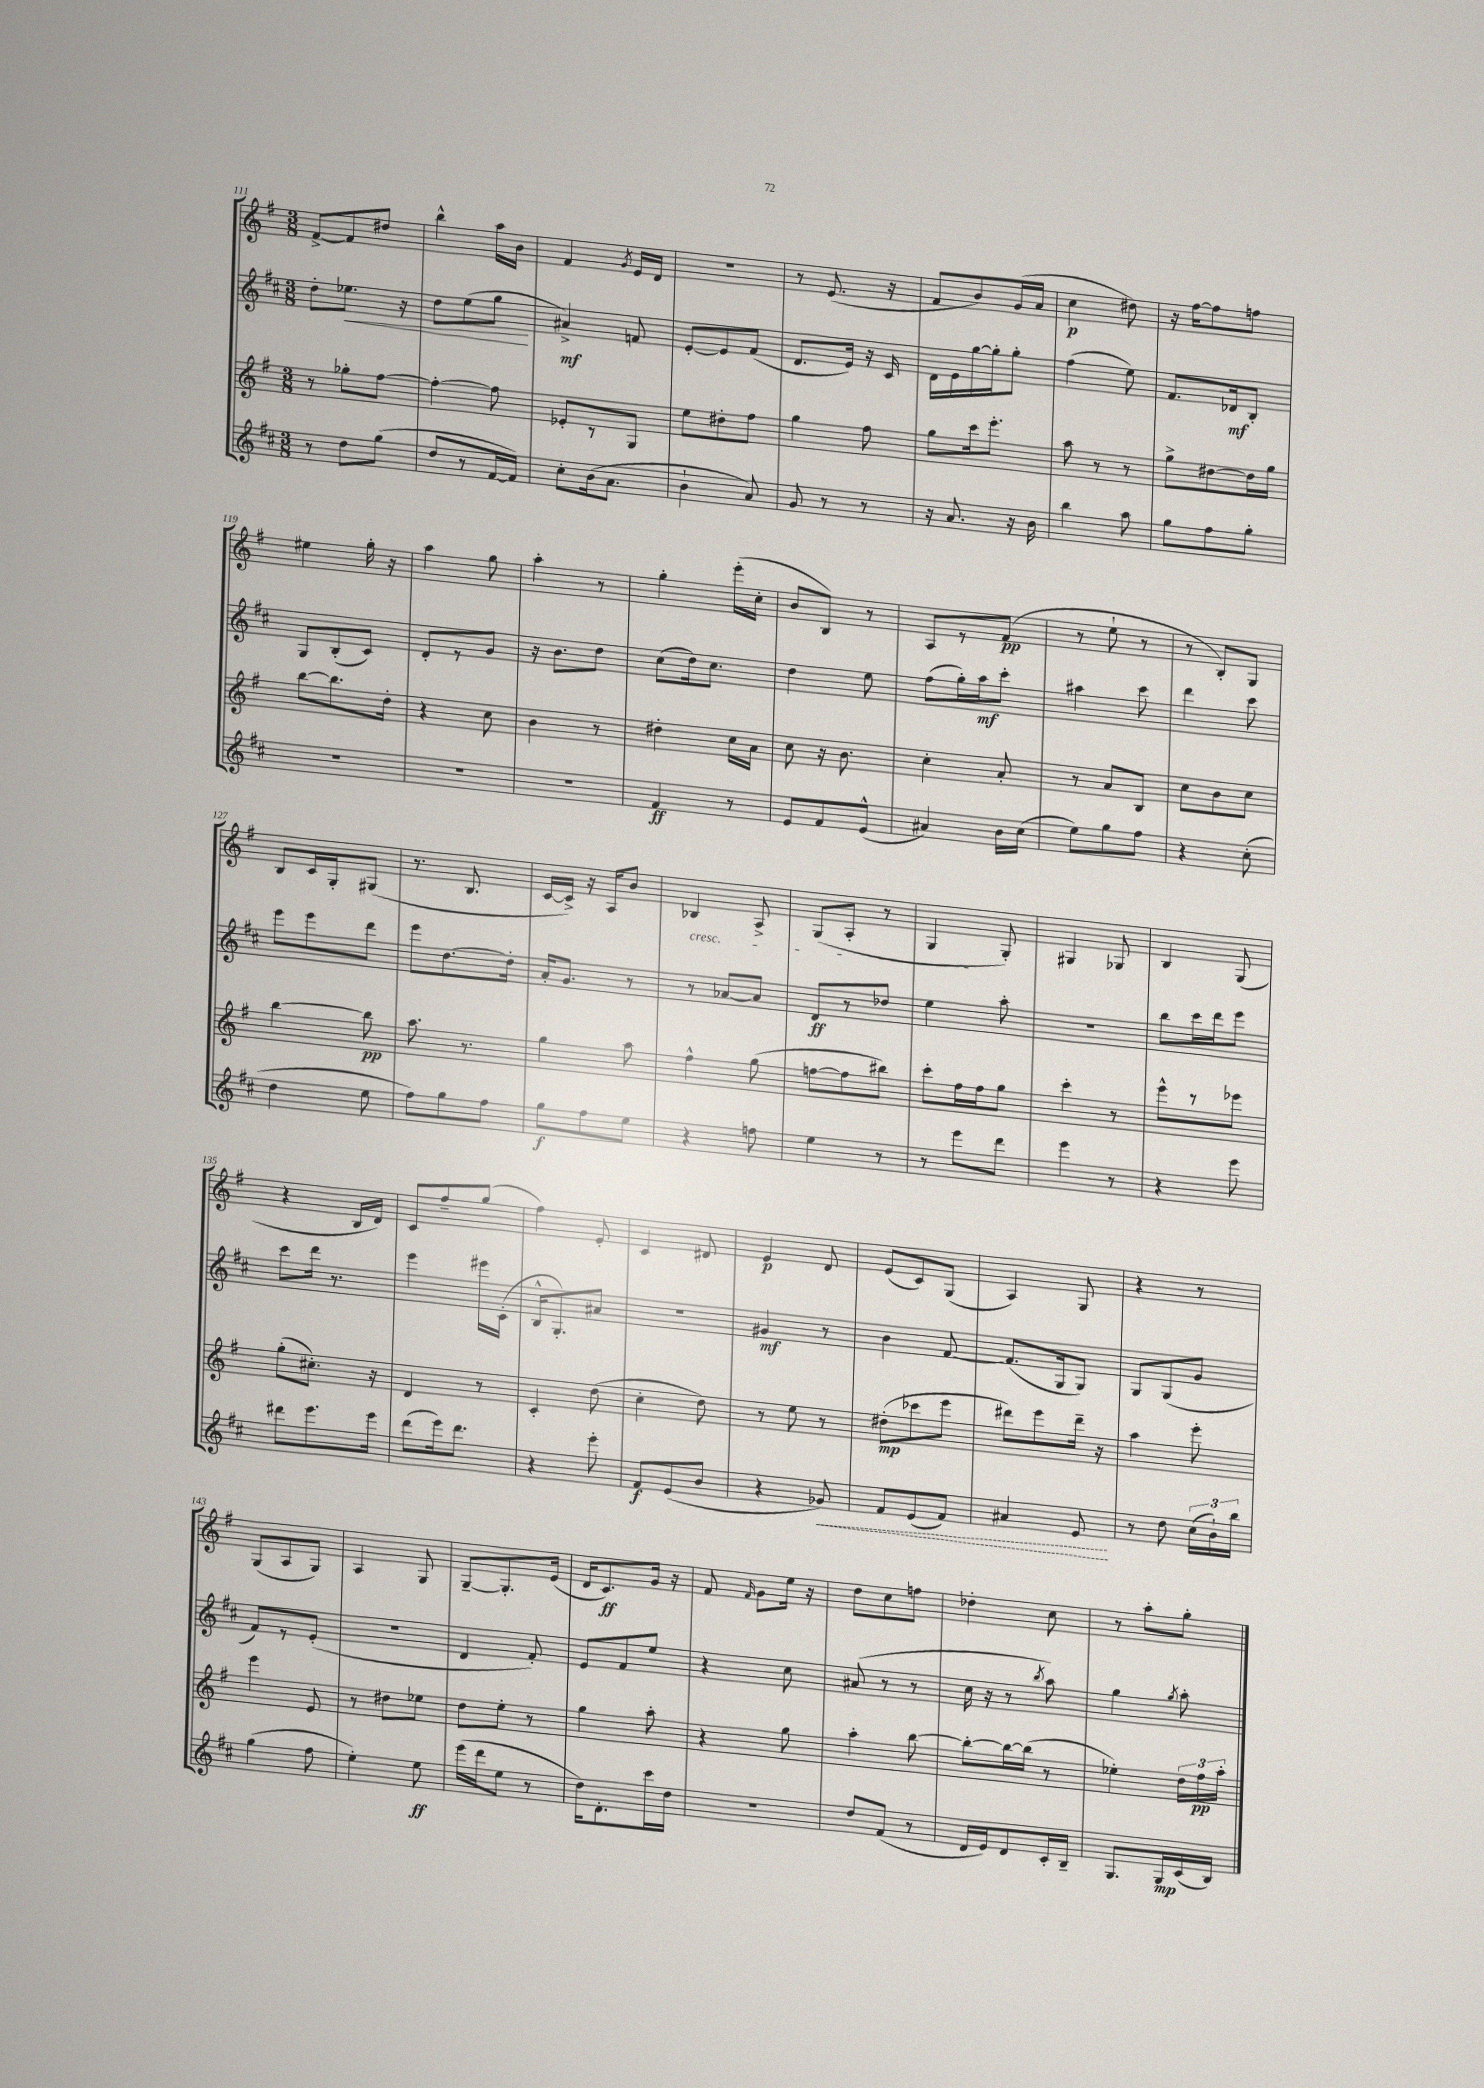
<<
\new StaffGroup <<
\new Staff = "s0" {
    \clef treble \key g \major \numericTimeSignature \time 3/8
    \autoBeamOff fis'8[~-> fis'8 dis''8] |
    b''4-^ a''16[ b'16] |
    fis'4 \acciaccatura { g'8 } e'16[ d'16] |
    R4. |
    r8 e'8.( r16 |
    fis'8[ b'8) g'16( a'16] |
    c''4\p dis''8) |
    r16 fis''16[~ fis''8 f''8] |
    eis''4 g''16-. r16 |
    a''4 g''8 |
    a''4-. r8 |
    g''4-. e'''16[-.( c''16]-. |
    b'8[ b8]) r8 |
    a8[ r8 fis'8]\pp( |
    r8 e''8-! r8 |
    r8 b8[-.) g8] |
    b8[ c'16 g16-. gis8]( |
    r8. b8. |
    c'16[~ c'16]->) r16 a16[ b'8] |
    bes4\cresc a8-> |
    g8[( a8]-. r8 |
    g4\! g8-.) |
    gis4 ges8 |
    b4 g8( |
    r4 b16[ d'16]) |
    c'8[ fis''8-- g''8]( |
    fis''4) e'8-. |
    c'4 dis'8 |
    e'4\p d'8 |
    e'8[( c'8) g8]( |
    a4) g8 |
    r4 r8 |
    g8[( a8 g8]) |
    a4 g8 |
    g8[~-- g8.-. e'16]( |
    d'16[ c'8.\ff) g'16] r16 |
    fis'8 \grace { fis'16 } g'8[ e''16] r16 |
    d''8[ c''8 f''8] |
    des''4-. c''8 |
    r8 a''8[-. g''8]-. \bar "|." |
}
\new Staff = "s1" {
    \clef treble \key d \major \numericTimeSignature \time 3/8
    \autoBeamOff d''8[-. ees''8.]\< r16 |
    d''8[ e''8( g''8]\! |
    ais'4->\mf) f'8 |
    e'8[~-. e'8 fis'8]( |
    d'8.[ e'16]) r16 cis'16 |
    d'16[ e'16 g''16~ g''16-. g''8]-. |
    fis''4( e''8) |
    fis'8.[ des'16\mf b8]-. |
    g8[ b8-.( cis'8]) |
    d'8[-. r8 g'8] |
    r16 b'8.[ d''8] |
    cis''8[( d''16) cis''8.] |
    d''4 e''8 |
    fis''8[( g''16-.) a''16\mf cis'''8]-. |
    ais''4 cis'''8 |
    d'''4 cis'''8 |
    e'''8[ e'''8 d'''8] |
    e'''8[ d''8.~ d''16]-. |
    a'16[-. g'8.] r8 |
    r8 aes'8[~ aes'8] |
    d'8[\ff r8 des''8] |
    e''4 a''8-. |
    R4. |
    b''8[ cis'''16 d'''16 e'''8] |
    cis'''8[ d'''16] r8. |
    e'''4 eis'''16[ cis'16]-.( |
    b16[-^ g8.-.) ais'8] |
    R4. |
    gis'4\mf r8 |
    b'4 fis'8~ |
    fis'8.[( g16 g8]) |
    g8[ g8( g'8] |
    fis'8[) r8 e'8]-.( |
    r4. |
    d'4 fis'8-.) |
    e'8[ fis'8 e''8] |
    r4 cis''8 |
    ais'8( r8 r8 |
    cis''16 r16 r8 \acciaccatura { b''8 } a''8) |
    g''4 \acciaccatura { g''8 } a''8-. \bar "|." |
}
\new Staff = "s2" {
    \clef treble \key g \major \numericTimeSignature \time 3/8
    \autoBeamOff r8 ges''8[-. fis''8]~ |
    fis''4~-. fis''8 |
    ees'8[-. r8 g8] |
    e''8[ dis''8-. fis''8] |
    g''4 fis''8 |
    g''8[ c'''16 e'''8.]-. |
    a''8 r8 r8 |
    g''8[-> dis''8~ dis''16 g''16] |
    b''8[~ b''8. d''16]-. |
    r4 c''8 |
    b'4 r8 |
    dis''4-. c''16[ a'16] |
    c''8 r16 b'8. |
    c''4-. a'8-. |
    r8 a'8[ b8] |
    c''8[ b'8 c''8] |
    b''4~ b''8\pp |
    a''8. r8. |
    g''4 a''8 |
    fis''4-^ g''8( |
    f''8[~ f''8 bis''8]) |
    c'''8[-. fis''16 fis''16 g''8] |
    c'''4-. r8 |
    e'''8[-^ r8 ees'''8] |
    g''8[-.( cis''8.]-.) r16 |
    d'4 r8 |
    c'4-. d''8( |
    c''4-. d''8) |
    r8 e''8 r8 |
    dis''8[-.\mp( ces'''8 e'''8] |
    dis'''8[) e'''8 dis'''16]-- r16 |
    a''4 e'''8-. |
    e'''4 e'8 |
    r8 dis''8[ ees''8] |
    d''8[ e''8]-. r8 |
    g''4 a''8-. |
    r4 g''8 |
    a''4-. b''8~ |
    b''8[~-. b''16~ b''16]( r8 |
    ees''4-.) \tuplet 3/2 { d''16[ fis''16\pp a''16]-. } \bar "|." |
}
\new Staff = "s3" {
    \clef treble \key d \major \numericTimeSignature \time 3/8
    \autoBeamOff r8 d''8[ g''8]( |
    d''8[ r8 fis'16~ fis'16]) |
    cis''8[-. b'16( a'8.] |
    b'4-! a'8) |
    g'8 r8 r8 |
    r16 a'8. r16 b'16 |
    b''4 a''8 |
    g''8[ fis''8 g''8]-. |
    R4. |
    R4. |
    R4. |
    fis'4\ff r8 |
    e'8[ fis'8 e'8]-^( |
    ais'4) b'16[ cis''16]( |
    e''8[) g''8 fis''8] |
    r4 cis''8-.( |
    d''4 e''8 |
    fis''8[) g''8 fis''8] |
    g''8[\f fis''8 e''8] |
    r4 f''8 |
    e''4 r8 |
    r8 e'''8[ d'''8] |
    e'''4 r8 |
    r4 e'''8 |
    dis'''8[ e'''8. e'''16] |
    d'''8[( e'''16) d'''8.] |
    r4 e'''8-. |
    fis'8[\f e'8( b'8] |
    r4 \once \override Hairpin.style = #'dashed-line ges'8\<) |
    fis'8[ e'8( fis'8]) |
    ais'4 e'8\! |
    r8 d''8 \tuplet 3/2 { cis''16[( b'16-!) b''16] } |
    g''4( fis''8 |
    e''4-.) e''8\ff |
    e'''16[( d'''16 e''8] r8 |
    d''16[) d'8.-. cis'''16 d''16] |
    R4. |
    d''8[ fis'8]( r8 |
    d'16[ e'16) d'8 cis'16-. b16]-- |
    g8.[ g16\mp cis'16( b16]) \bar "|." |
}
>>
>>
\layout { \context { \Score currentBarNumber = #111 } }
